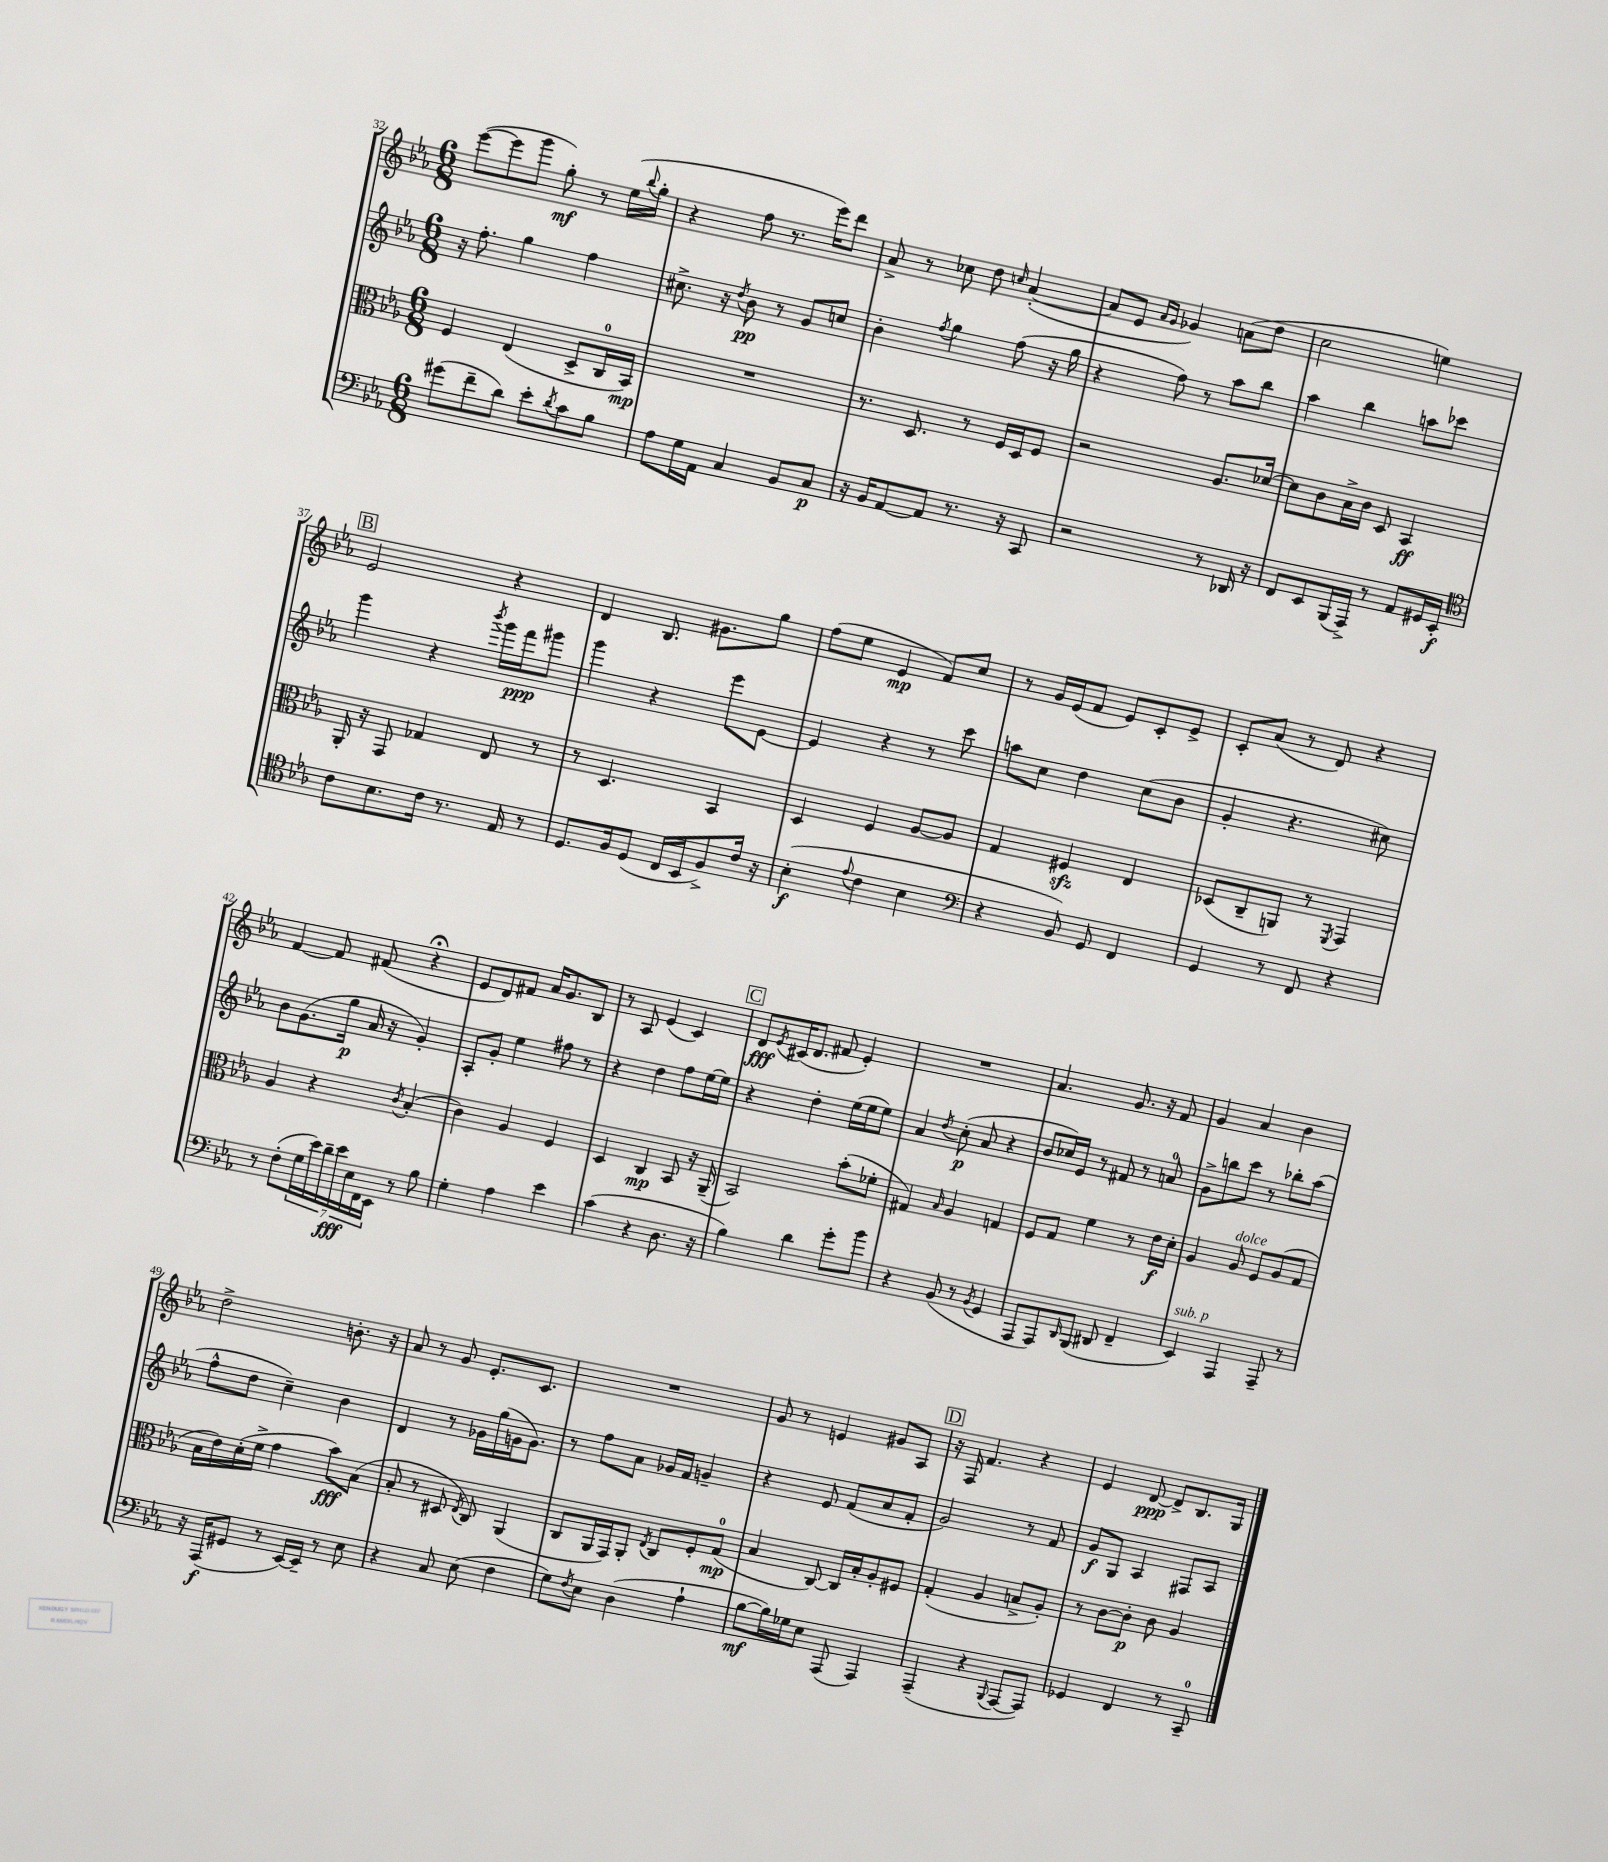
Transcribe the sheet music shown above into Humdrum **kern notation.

**kern	**kern	**kern	**kern
*staff4	*staff3	*staff2	*staff1
*clefF4	*clefC3	*clefG2	*clefG2
*k[b-e-a-]	*k[b-e-a-]	*k[b-e-a-]	*k[b-e-a-]
*M6/8	*M6/8	*M6/8	*M6/8
(8g#	4F	16r	([8eee-
.	.	8.ff'	.
8f~	.	.	8eee-]
8d)	(4E-	4gg	8ggg
8e-'	.	.	8gg')
8qd	.	.	.
8c	8D^	4ff	8r
8B-	16C	.	(16ee-
.	.	.	8qqbb-
.	16BB-)	.	16gg'
=	=	=	=
8A-	2.r	8.cc#^	4r
16G	.	.	.
16AA-	.	16r	.
.	.	8qdd	.
4C	.	8b-	8ff
.	.	8r	8.r
8BB-	.	8g	.
.	.	.	16eee-)
8C	.	8cc	8ddd
=	=	=	=
16r	8.r	4b-'	8a-^
16BB-	.	.	.
[8AA-	.	.	8r
.	8.D	.	.
.	.	8qff	.
8AA-]	.	4gg	8cc-
8.r	8r	.	8dd
.	.	.	16qqcc
.	16F	(8ff	([4a-'
16r	16D	.	.
8CC	8F	16r	.
.	.	16gg	.
=	=	=	=
2r	2r	4r	8a-]
.	.	.	8e-
.	.	.	16qqa-
.	.	.	16qqg
.	.	8ff)	4g-)
.	.	8r	.
8r	8.A-	8aa-	(8a
16DD-	.	8bb-	8dd
16r	[16d-	.	.
=	=	=	=
8FF	8d-]	4aa-	2cc
8EE-	8c	.	.
(16BBB-	16B-^	4bb-	.
16AAA-^)	16c	.	.
8r	8D	.	.
8AA-	4BB-	8aa	4ee)
16GG#	.	8ccc-	.
16EE-'	.	.	.
=	=	=	=
*clefC4	*	*	*
8c	16AA-'	4ggg	2e-
.	16r	.	.
8.B-	8GG	.	.
.	4G-	4r	.
16c	.	.	.
8.r	.	.	.
.	.	8qbbb-	.
.	8E-	16ggg	4r
16E-	.	16fff	.
8r	8r	8ggg#	.
=	=	=	=
8.D	8r	4ggg	4d
.	4.D	.	.
16F	.	.	.
(8D	.	4r	8.B-
16C	.	.	.
16BB-	.	.	8.g#
8F^)	4BB-	8eee-	.
16c	.	[8e-	8gg
16r	.	.	.
=	=	=	=
(4B-'	4D	4e-]	(8ff
.	.	.	8ee-
8qqe-	.	.	.
4c	4F	4r	4e-
4B-	[8A-	8r	8f)
.	8A-]	8ccc	8cc
=	=	=	=
*clefF4	*	*	*
4r	4G	8aa	8r
.	.	8cc	16g
.	.	.	(16e-
8BB-)	4F#	4dd	8f
8GG	.	.	8e-)
4FF	4E-	(8cc	8c'
.	.	8b-	8e-^
=	=	=	=
4GG	(8D-	4g'	8c'
.	8C~	.	(8a-
8r	8AA)	4.r	8r
8FF	8r	.	8d)
.	8qFF	.	.
4r	4GG	.	4r
.	.	8cc#)	.
=	=	=	=
8r	4A-	8b-	[4f
(8F'	.	(8.g	.
28G	4r	.	8f]
28e-)	.	.	.
.	.	16gg	.
28d~	.	.	.
28e-	.	.	.
.	.	16a-	(8f#
28E-	.	.	.
28FF	.	.	.
.	.	16r	.
28EE-	.	.	.
.	8qc	.	.
8r	(4B-'	4g')	4r;
8B-	.	.	.
=	=	=	=
4G'	4c)	8A-'	8e-
.	.	8g'	8d)
4A-	4A-	4ee-	8f#
.	.	.	16a-
.	.	.	8.g
4e-	4F	8ff#	.
.	.	8r	8B-
=	=	=	=
(4c	4D	4r	8r
.	.	.	8A-
4r	4C	4dd	(4e-
8.D	8BB-	8ff	4c)
.	16r	[16ee-	.
16r	(16AA-~	16ee-]	.
=	=	=	=
4B-)	2BB-)	4r	8d
.	.	.	8qe-
.	.	.	(16c#
.	.	.	8.d
4d	.	4dd'	.
.	.	.	8f#
8g'	(8b-'	(16ee-	4e-')
.	.	16ee-	.
8b-	8f-'	8ee-)	.
=	=	=	=
4r	4G#)	4a-	2.r
.	16qqB-	8qdd	.
(8BB-	4A-	(8cc'	.
8r	.	8a-	.
8qBB-	.	.	.
4GG	4G	4r	.
=	=	=	=
8AAA-	8F	8b-	4.a-
8AAA-)	8G	16cc-)	.
.	.	16e-	.
16qqDD	.	.	.
(8BBB-	4f	8r	.
8DD#	.	8f#	8.g
4FF~	8r	8r	.
.	.	.	16r
.	16e-	8a	8f
.	16d'	.	.
=	=	=	=
4EE-)	4A-	8g^	4g
.	.	8bb	.
4AAA-	8A-	8ccc	4a-
.	8F	8r	.
8AAA-~	(8A-	8bb-'	4b-
8r	8G	(8aa-	.
=	=	=	=
16r	16B-	8ff^^	2dd^
(16AAA-	16e-)	.	.
8GG#	(16d'	8dd	.
.	16f^	.	.
8r	4g	4cc~)	.
[16EE-)	.	.	.
16EE-~]	.	.	.
8r	8b-)	4b-	8.b'
8E-	(8B-	.	.
.	.	.	16r
=	=	=	=
4r	8B-'	4d	8a-
.	8r	.	8r
8C	8D#	8r	8g
.	8qE-	.	.
(8E-	8C)	16g-	8.e-'
.	.	(16gg	.
4F	(4AA-	16g	.
.	.	8.g)	8.c
=	=	=	=
8G)	8C	8r	2.r
8qF	.	.	.
8E-	16AA-	8ff	.
.	16GG)	.	.
(4D	8AA-'	8a-	.
.	8qE-	.	.
.	8C	16g-	.
.	.	16f	.
4A-`	8F'	4g~	.
.	(8G	.	.
=	=	=	=
[8B-	4B-	4r	8g
16B-])	.	.	8r
16G-	.	.	.
8E-	[8C)	8e-	4e
(8AAA-	16C]	(8f	.
.	16B-'	.	.
4AAA-)	8A-'	8a-	8g#
.	8F#	8f'	8A-
=	=	=	=
(4AAA-~	(4G'	2g)	16r
.	.	.	16F
.	.	.	4.f
4r	4A-	.	.
8qqBBB-	.	.	.
[8AAA-	8B^	8r	4r
8AAA-])	8A-')	8f	.
=	=	=	=
4GG-	8r	8g	4e-
.	[8c	8G	.
4FF	8c']	4A-	[8d
.	8c	.	8d^]
8r	4A-	8F#	8.B-
8CC~	.	8A-	.
.	.	.	16G
==	==	==	==
*-	*-	*-	*-
